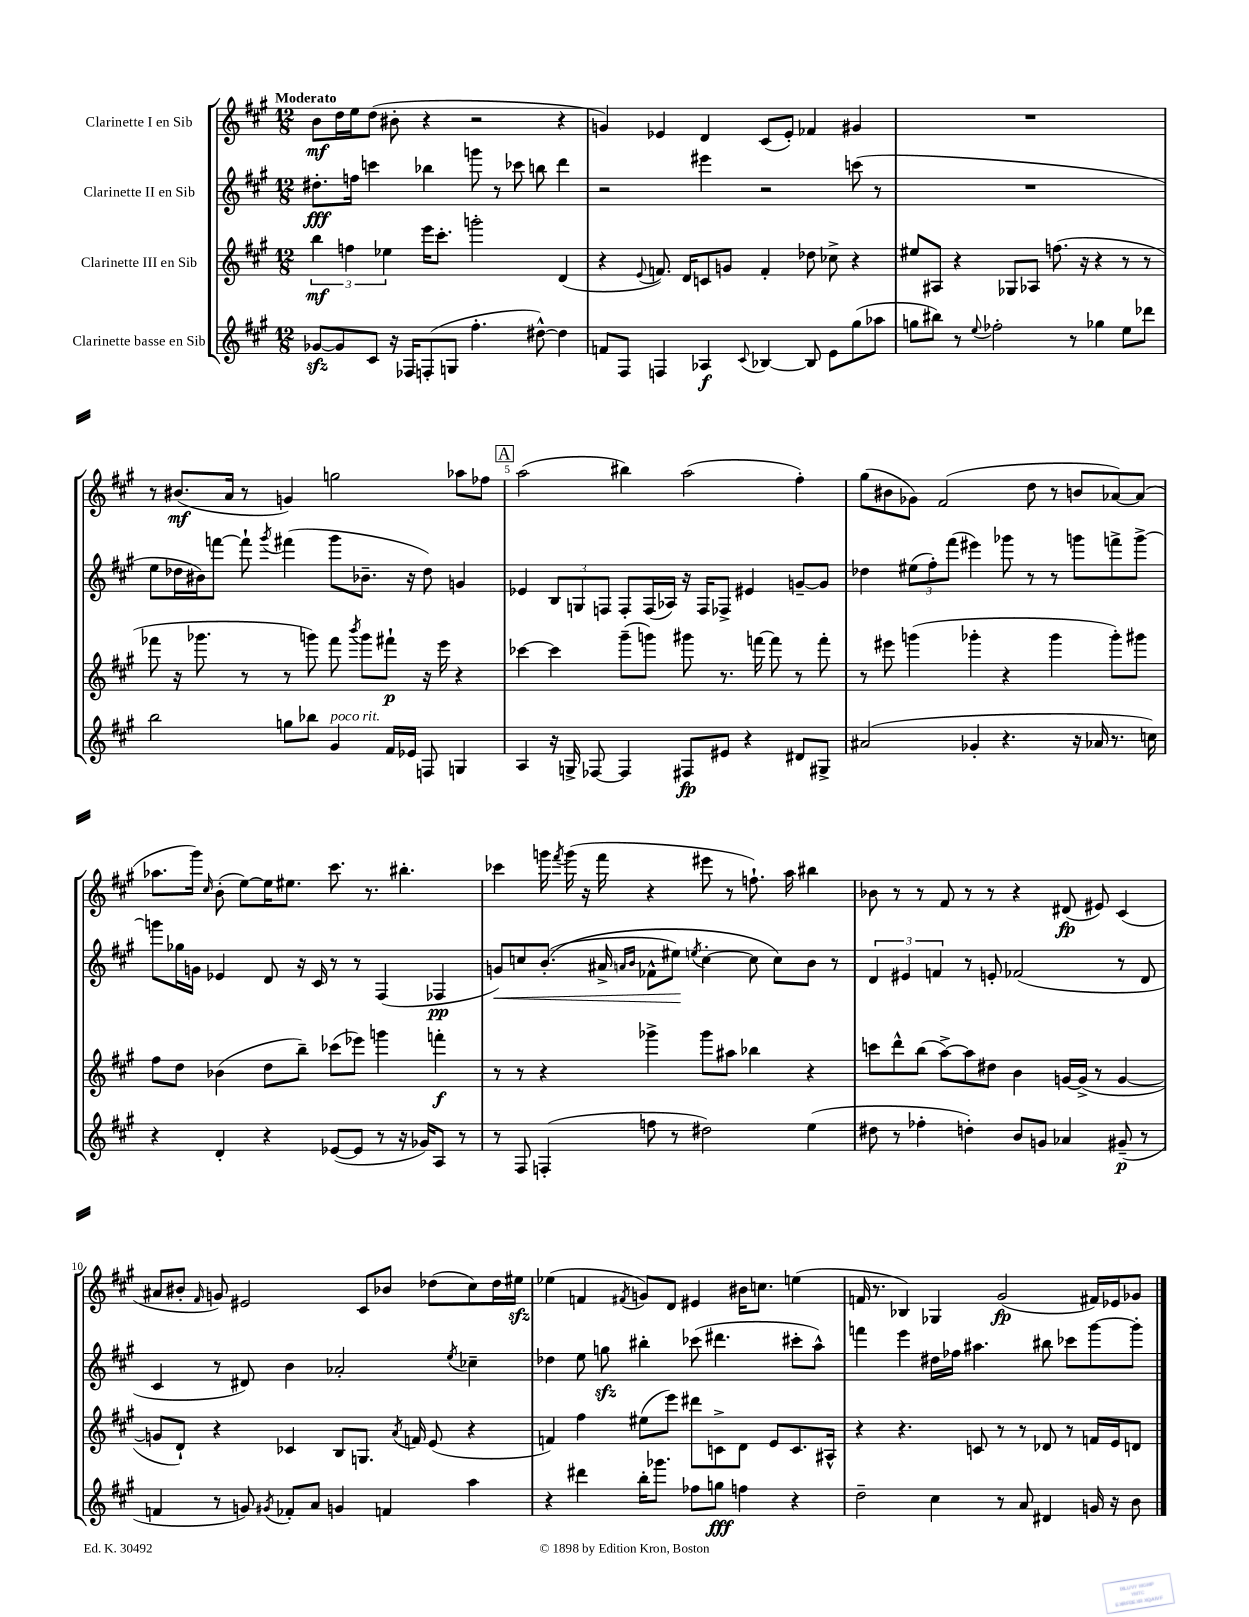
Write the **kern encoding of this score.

**kern	**kern	**kern	**kern
*staff4	*staff3	*staff2	*staff1
*clefG2	*clefG2	*clefG2	*clefG2
*k[f#c#g#]	*k[f#c#g#]	*k[f#c#g#]	*k[f#c#g#]
*M12/8	*M12/8	*M12/8	*M12/8
[8g-/L	6bb\	8.dd#'\L	8b\L
8g-/]	.	.	16dd\L
.	6ff\	.	.
.	.	16ff\Jk	16ee\J
8c#/J	.	4ccc\	(8dd\J
.	6ee-\	.	.
16r	.	.	8b#'\
16F-/LK	.	.	.
(8F'/	16eee\LK	4bb-\	4r
.	8.ccc#'\J	.	.
8G/J	.	.	.
4.ff#'\	2ggg'\	8ggg\	2r
.	.	8r	.
.	.	8ccc-\	.
[8dd#^^\)	.	8bb\	.
4dd#\]	(4d/	4ddd\	4r
=	=	=	=
8f/L	4r	2r	4g/)
8F#/J	.	.	.
.	8qqe/	.	.
4F/	8.f/)	.	4e-/
.	16d/LK	.	.
4A-/	8c/	4eee#\	4d/
.	8g/J	.	.
8qqc#/	.	.	.
[4B-/	4f'/	2r	(8c#/L
.	.	.	8e-'/J)
8B-/]	8dd-\	.	4f-/
8e\L	8cc-^\	.	.
(8gg#\	4r	(8ccc\	4g#/
8aa-\J	.	8r	.
=	=	=	=
8gg\L	8ee#/L	1.r	1.r
8bb#\J)	8A#/J	.	.
8r	4r	.	.
8qqee/	.	.	.
2ff-'\	.	.	.
.	8G-/L	.	.
.	8A-/J	.	.
.	(8.ff\	.	.
8r	.	.	.
.	16r	.	.
4gg-\	4r	.	.
8ee\L	8r	.	.
8ddd-\J	8r	.	.
=	=	=	=
2bb\	8fff-\	8ee\L	8r
.	16r	16dd-\L	(8.b#/L
.	8.ggg-\	16b#\J)	.
.	.	[8fff\J	.
.	.	.	16a/Jk
.	8r	8fff`\]	8r
.	.	8qggg#/	.
8gg\L	8r	(4fff#\	4g/)
8bb-\J	8ggg\)	.	.
4g#/	8fff-\	8ggg#\L	2gg\
.	8qbbb/	.	.
.	8ggg\L	8.b-~\J	.
16f#/LL	8fff#`\J	.	.
16e-/JJ	.	16r	.
8F/	16r	8dd-\)	.
.	16eee\	.	.
4G/	4r	4g/	8aa-\L
.	.	.	8ff-\J
=	=	=	=
4A/	[4ccc-\	4e-/	(2aa\
16r	4ccc-\]	12B/L	.
16G^/	.	.	.
.	.	12G/	.
[8F-/	.	.	.
.	.	12F/J	.
4F-/]	(8ggg#~\L	8F'/L	4bb#\)
.	8ggg\J)	(16F/L	.
.	.	16A-/JJ)	.
8F#/L	8ggg#\	16r	(2aa\
.	.	16F/LK	.
8e#/J	8.r	8F-^/J	.
4r	.	4e#/	.
.	[16fff\	.	.
.	8fff\]	.	.
8d#/L	8r	[8g~/L	4ff#'\)
8G#^/J	8fff'\	8g/]J	.
=	=	=	=
(2a#/	8r	4dd-\	(8gg#\L
.	8eee#\	.	8b#\
.	(4ggg\	(12ee#\L	8g-\J)
.	.	12ff#'\)	.
.	.	.	(2f#/
.	.	(12fff#\J	.
4g-'/	4ggg-'\	4eee#\)	.
4.r	4r	8ggg-\	.
.	.	8r	8dd\
.	4ggg-\	8r	8r
16r	.	8ggg\L	8b/L
16a-/	.	.	.
8.r	8ggg-'\L)	8fff^\	[8a-/)
.	8ggg#\J	[8ggg^\J	(8a-/]J
16cc\)	.	.	.
=	=	=	=
4r	8ff#\L	8ggg\]L	8.aa-\L
.	8dd\J	16gg-\L	.
.	.	16g\JJ	16ggg#\Jk)
.	.	.	16qqcc#/
4d'/	(4b-\	4e-/	(8b'\
.	.	.	[8ee\L)
4r	8dd\L	8d/	16ee\]K
.	.	.	8.ee#\J
.	8bb~\J)	16r	.
.	.	16c#/	.
([8e-/L	(8ccc-\L	8r	8.ccc#\
8e-/]J	8eee-\J)	8r	.
.	.	.	8.r
8r	4ggg\	(4F#/	.
16r	.	.	4.bb#'\
16g-/LK)	.	.	.
8A/J	4fff'\	4F-/	.
8r	.	.	.
=	=	=	=
8r	8r	8g/L)	4ccc-\
8F#/	8r	8cc/	.
(4F'/	4r	&((8.b'/J	16ggg\
.	.	.	8qfff#/
.	.	.	(16ggg\
.	.	.	16r
.	.	16a#^/	16fff#\
.	.	16qqa/LL	.
.	.	16qqb/JJ	.
8ff\	4ggg-^\	8f-^^\L	4r
8r	.	8ee#\J)	.
.	.	8qee/	.
2dd#\)	8ggg-\L	[4cc'\	8eee#\
.	8aa#\J	.	8r
.	4bb-\	8cc\]	8.ff`\)
.	.	8cc\L&)	.
.	.	.	16aa\
(4ee\	4r	8b\J	4bb#\
.	.	8r	.
=	=	=	=
8dd#\	8ccc\L	6d/	8b-\
8r	8ddd^^\	.	8r
.	.	6e#/	.
4ff-'\	(8bb\J	.	8r
.	.	6f/	.
.	[8aa^\L)	.	8f#/
4dd'\)	8aa\]	8r	8r
.	8dd#\J	8e'/	8r
8b/L	4b\	(2f-/	4r
8g/J	.	.	.
4a-/	[16g/LL	.	(8d#/
.	(16g^/]JJ	.	.
.	8r	.	8e#/)
(8g#~/	[4g/	8r	(4c#/
8r	.	8d/	.
=	=	=	=
4f/	8g/]L	4c#/	8a#/L
.	8d`/J)	.	8b#'/J
.	.	.	16qqf#/
8r	4r	8r	8g/)
8g/)	.	8d#/)	2e#/
8qg#/	.	.	.
8f-'/L	4c-/	4b\	.
8a/J	.	.	.
4g/	8B/L	2a-'/	.
.	8.G/J	.	8c#/L
4f/	.	.	8b-/J
.	8qa/	.	.
.	16f/	.	.
.	(8e/	.	(8dd-\L
.	.	8qee/	.
4aa\	4r	4cc-~\	8cc#\)
.	.	.	16dd-\L
.	.	.	16ee#\JJ
=	=	=	=
4r	4f/)	4dd-\	(4ee-\
4ddd#\	4ff#\	8ee\	4f/
.	.	8gg\	.
.	.	.	8qf#/
16bb'\LK	(8ee#\L	4bb#'\	8g/L)
8.ggg-\J	.	.	.
.	8eee\J)	.	8d/J
8ff-\L	8ddd#\L	(8ccc-\	4e#/
8gg\J	8c^\	4.ddd#\	.
4ff\	8d\J	.	16b#\LK
.	.	.	8.cc\J
.	8e/L	.	.
4r	8.c/	8ccc#'\L	(4ee\
.	.	8aa^^\J)	.
.	16A#^^/Jk	.	.
=	=	=	=
2dd~\	4r	4fff\	16f/
.	.	.	8.r
.	4.r	4eee\	4B-/)
4cc#\	.	16dd#\LL	4G-/
.	.	16ff-\JJ	.
.	8c/	4.aa#\	.
8r	8r	.	(2g#/
8a/	8r	.	.
4d#/	8d-/	8bb#\	.
.	8r	8ccc-\L	.
16g/	16f/LL	[8ggg#\	16f#/LL)
16r	16e/J	.	16e-/J
8b\	8d/J	8ggg#'\]J	8g-/J
==	==	==	==
*-	*-	*-	*-
